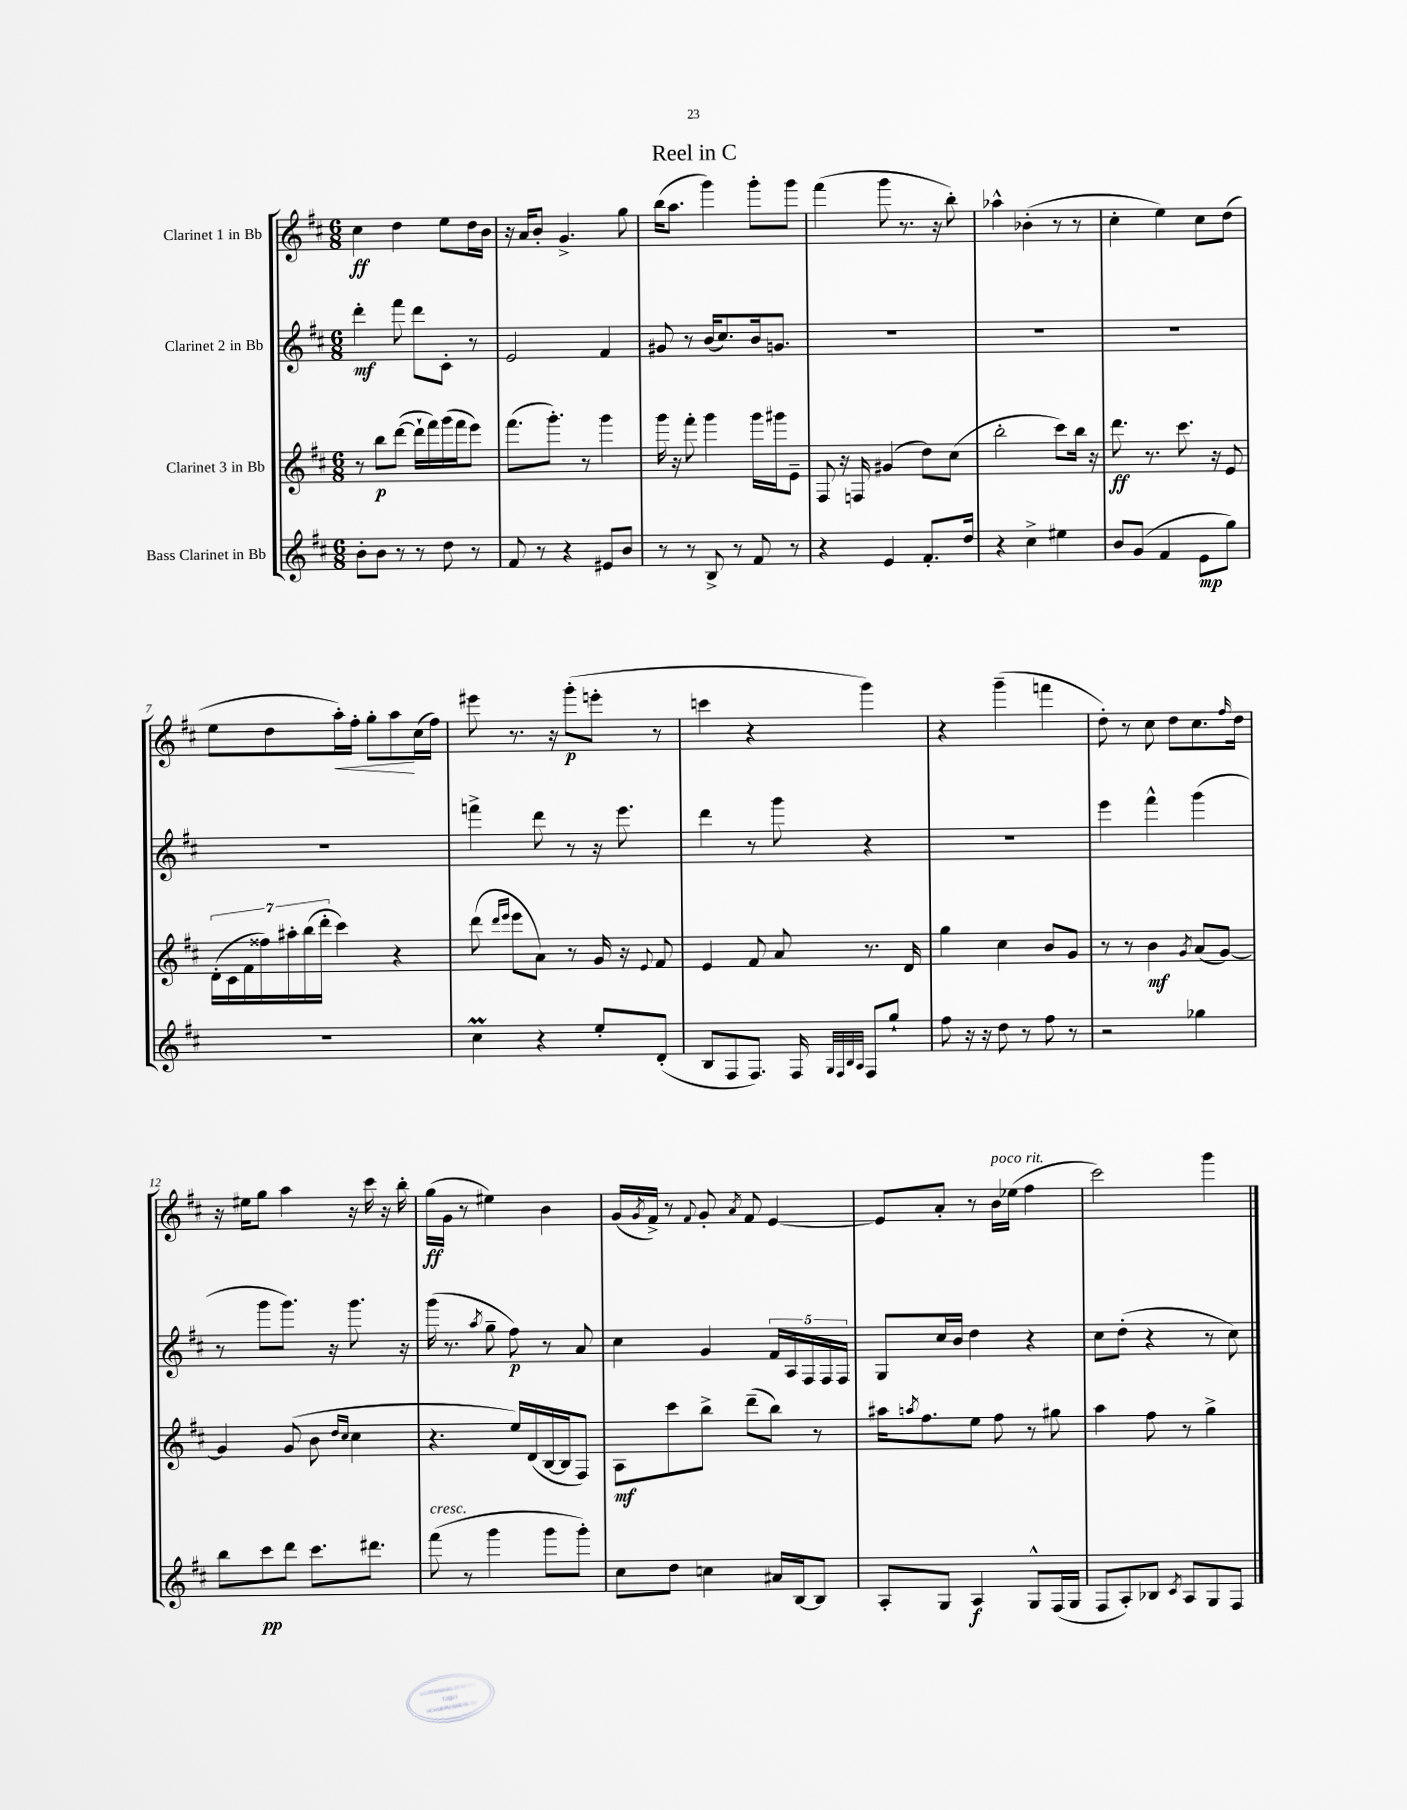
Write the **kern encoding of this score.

**kern	**kern	**kern	**kern
*staff4	*staff3	*staff2	*staff1
*clefG2	*clefG2	*clefG2	*clefG2
*k[f#c#]	*k[f#c#]	*k[f#c#]	*k[f#c#]
*M6/8	*M6/8	*M6/8	*M6/8
8b'	8r	4ddd'	4cc#
8b	8bb	.	.
8r	([8ddd	8fff#	4dd
8r	16ddd`]	8ddd	.
.	16fff#)	.	.
8dd	(16ggg	8c#'	8ee
.	16fff#	.	.
8r	8eee)	8r	16dd
.	.	.	16b
=	=	=	=
8f#	(8.fff#	2e	16r
.	.	.	16a
8r	.	.	8b'
.	8.ggg')	.	.
4r	.	.	4.g^
.	8r	.	.
8e#	4ggg	4f#	.
8b	.	.	8gg
=	=	=	=
8r	16ggg	8g#	(16bb
.	16r	.	8.aa
8r	8fff#'	8r	.
8B^	4ggg	(16b	4ggg)
.	.	8.cc#)	.
8r	.	.	.
8f#	16ggg	16b	8ggg'
.	16ggg#	8.g	.
8r	8e~	.	8ggg
=	=	=	=
4r	8F#	2.r	(4fff#
.	16r	.	.
.	16F	.	.
4e	(4g#	.	8ggg
.	.	.	8.r
8.f#'	8dd)	.	.
.	.	.	16r
.	(8cc#	.	8bb')
16dd	.	.	.
=	=	=	=
4r	2bb'	2.r	4aa-^^
4cc#^	.	.	(4b-'
4ee#	8ccc#)	.	8r
.	16bb	.	8r
.	16r	.	.
=	=	=	=
8b	8.ddd	2.r	4cc#'
(8g	.	.	.
.	8.r	.	.
4f#	.	.	4ee)
.	8.ccc#	.	.
8e	.	.	8cc#
.	16r	.	.
8gg)	8e	.	(8dd
=	=	=	=
2.r	(28d'	2.r	8ee
.	28c#	.	.
.	28f#	.	.
.	28ff##)	.	.
.	.	.	8dd
.	28aa#'	.	.
.	(28bb	.	.
.	28ddd'	.	.
.	4ccc#)	.	16aa')
.	.	.	16ff#'
.	.	.	8gg'
.	4r	.	8aa
.	.	.	(16cc#
.	.	.	16ff#)
=	=	=	=
4cc#	(8ddd	4fff^	8eee#
.	16qqddd	.	.
.	16qqeee	.	.
.	8eee	.	8.r
4r	8a)	8ddd	.
.	.	.	16r
.	8r	8r	(8ggg'
8ee'	16g	16r	8eee'
.	16r	8.eee	.
.	8qqe	.	.
(8d'	8f#	.	8r
=	=	=	=
8B	4e	4ddd	4ccc
8F#	.	.	.
8.F#)	8f#	8r	4r
.	8a	8ggg	.
16F#	.	.	.
32qqG	.	.	.
32qqF#	.	.	.
32qqB	.	.	.
32qqA	.	.	.
8F#	8.r	4r	4ggg)
8gg`	.	.	.
.	16d	.	.
=	=	=	=
8ff#	4gg	2.r	4r
16r	.	.	.
16r	.	.	.
8dd	4cc#	.	(4ggg~
8r	.	.	.
8ff#	8b	.	4fff
8r	8g	.	.
=	=	=	=
2r	8r	4eee	8dd')
.	8r	.	8r
.	4b	4fff#^^	8cc#
.	.	.	8dd
.	8qg	.	.
4gg-	(8a	(4ggg	8.cc#
.	[8g)	.	.
.	.	.	16qqff#
.	.	.	16dd
=	=	=	=
8bb	4g]	8r	16r
.	.	.	16ee#
8ccc#	.	8ggg	8gg
8ddd	(8g	8.ggg)	4aa
8.ccc#	8b	.	.
.	.	16r	.
.	16qqdd	.	.
.	16qqcc#	.	.
.	4cc#	8.ggg	16r
8.ddd#	.	.	16ccc#
.	.	.	16r
.	.	16r	16bb'
=	=	=	=
(8fff#	4.r	(16ggg	(16gg
.	.	8.r	16g
8r	.	.	8r
.	.	8qaa	.
4ggg	.	8gg~	4ee#)
.	16ee)	8ff#)	.
.	(16d	.	.
8ggg	[16B	8r	4b
.	16B]	.	.
8ggg')	8F#)	8a	.
=	=	=	=
8cc#	8A	4cc#	(16g
.	.	.	8qg
.	.	.	16f#^)
8dd	8ccc#	.	8r
.	.	.	8qqf#
4cc	8bb^	4g	8g'
.	.	.	8qa
.	(8ddd~	.	8f#
16a#	8bb)	20f#	[4e
.	.	20A	.
[16B	.	.	.
.	.	20F#	.
8B]	8r	.	.
.	.	20F#	.
.	.	20F#	.
=	=	=	=
8A'	16aa#	8G	8e]
.	8qaa	.	.
.	8.ff#	.	.
8G	.	16cc#	8a'
.	.	16b	.
4A	8ee	4dd	8r
.	8ff#	.	16b
.	.	.	(16ee-
8G^^	8r	4r	4ff#
(16F#	8gg#	.	.
16G	.	.	.
=	=	=	=
8F#	4aa	8cc#	2ccc#)
8A')	.	(8dd'	.
8B-	8ff#	4r	.
8qc#	.	.	.
8A	8r	.	.
8G	4gg^	8r	4ggg
8F#	.	8cc#)	.
==	==	==	==
*-	*-	*-	*-
